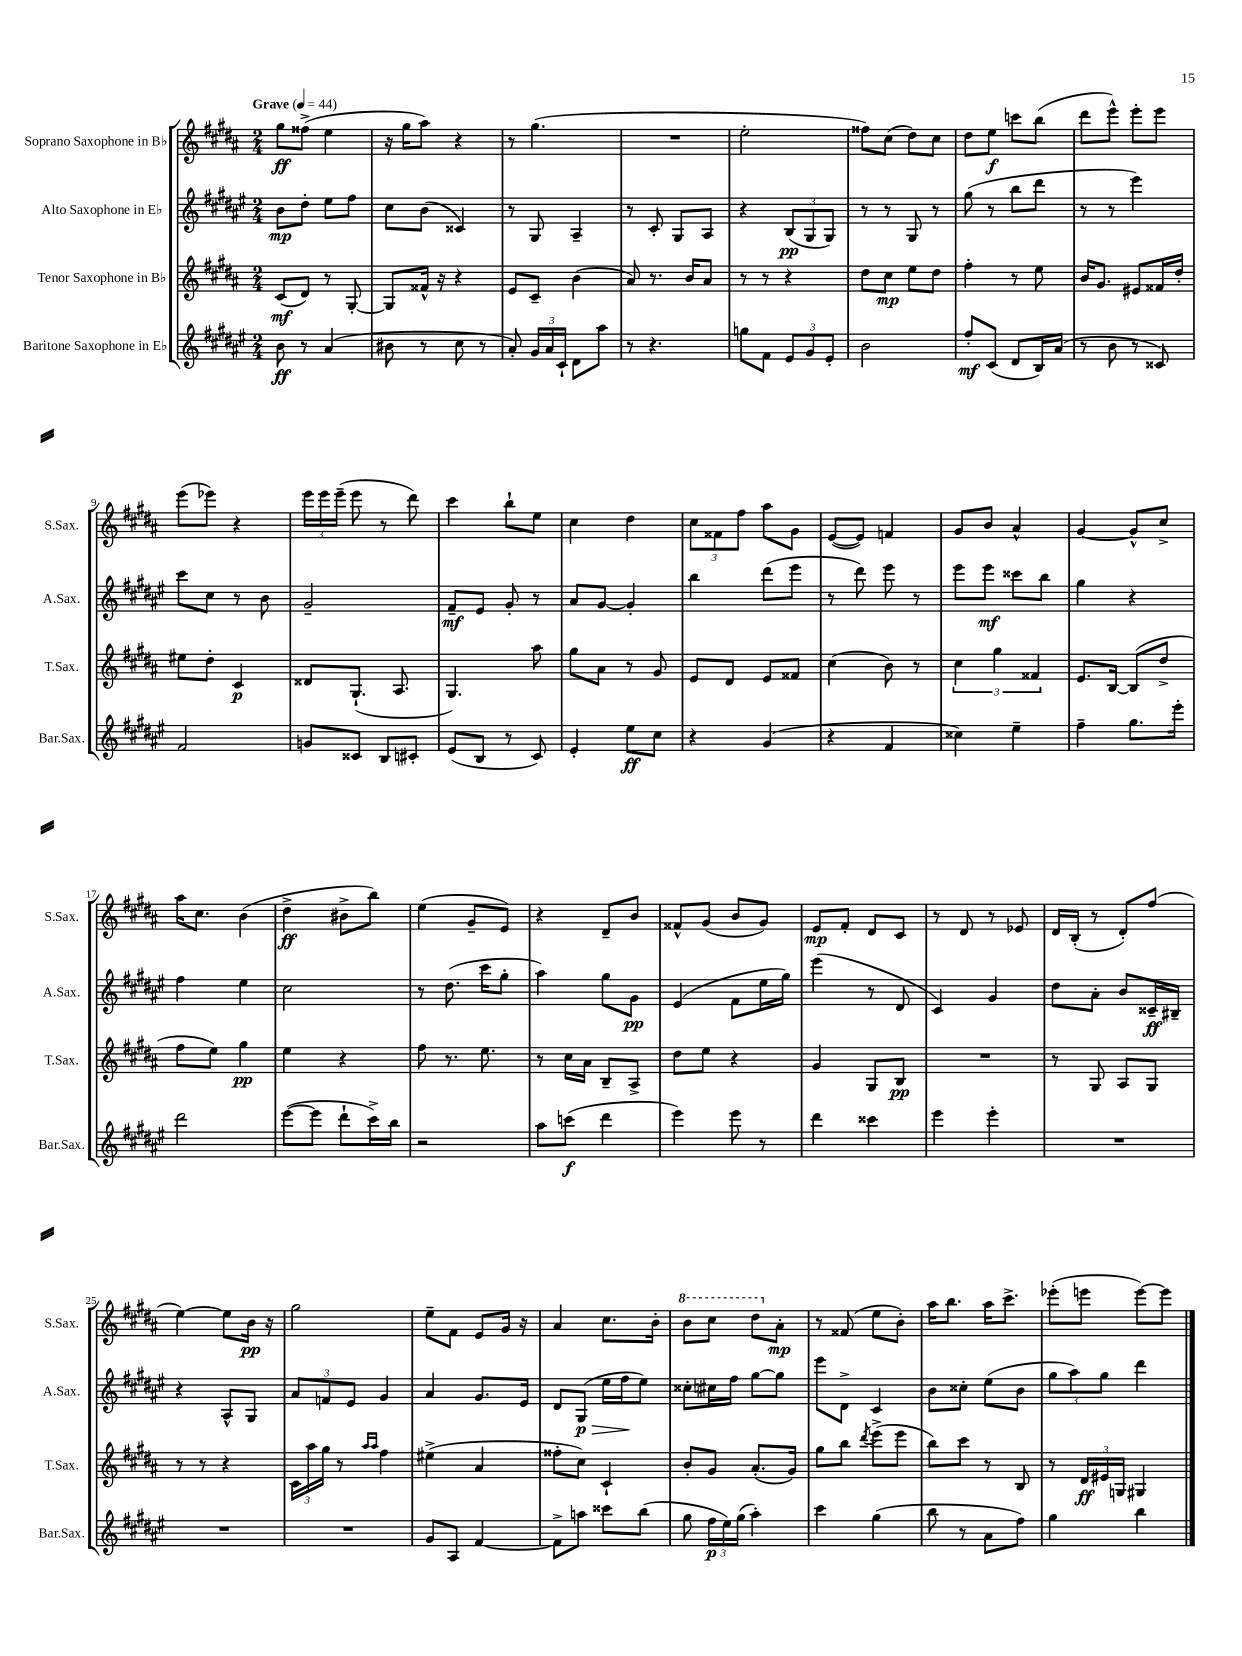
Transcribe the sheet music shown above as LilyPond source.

<<
\new StaffGroup <<
\new Staff = "s0" \with { instrumentName = "Soprano Saxophone in Bb" shortInstrumentName = "S.Sax." } {
    \clef treble \key b \major \numericTimeSignature \time 2/4 \tempo "Grave" 4 = 44
    \autoBeamOff gis''8[\ff fisis''8]->( e''4 |
    r16 gis''16[ ais''8]) r4 |
    r8 gis''4.( |
    R2 |
    e''2-. |
    fisis''8[) cis''8]( dis''8[) cis''8] |
    dis''8[ e''8]\f c'''8[ b''8]( |
    dis'''8[ e'''8]-^) e'''8[-. e'''8] |
    e'''8[( ees'''8]) r4 |
    \tuplet 3/2 { e'''16[ e'''16 e'''16]--( } e'''8 r8 dis'''8) |
    cis'''4 b''8[-! e''8] |
    cis''4 dis''4 |
    \tuplet 3/2 { cis''8[ fisis'8 fis''8] } ais''8[ gis'8] |
    e'8[~( e'8]) f'4 |
    gis'8[ b'8] ais'4-^ |
    gis'4~ gis'8[-^ cis''8]-> |
    ais''16[ cis''8.] b'4( |
    dis''4->\ff bis'8[-> b''8]) |
    e''4( gis'8[-- e'8]) |
    r4 dis'8[-- b'8] |
    fisis'8[-^ gis'8]( b'8[ gis'8]) |
    e'8[\mp fis'8]-. dis'8[ cis'8] |
    r8 dis'8 r8 ees'8 |
    dis'16[ b16]-.( r8 dis'8[-.) fis''8]( |
    e''4~) e''8[ b'16]\pp r16 |
    gis''2 |
    e''8[-- fis'8] e'8[ gis'16] r16 |
    ais'4 cis''8.[ b'16]-. |
    \ottava #1 b''8[ cis'''8] dis'''8[ \ottava #0 ais'8]-.\mp |
    r8 fisis'8( e''8[ b'8]-.) |
    ais''16[ b''8.] ais''16[ cis'''8.]-> |
    ees'''8[-.( e'''8] e'''8[~) e'''8] \bar "|." |
}
\new Staff = "s1" \with { instrumentName = "Alto Saxophone in Eb" shortInstrumentName = "A.Sax." } {
    \clef treble \key fis \major \numericTimeSignature \time 2/4
    \autoBeamOff b'8[\mp dis''8]-. eis''8[ fis''8] |
    cis''8[ b'8]( cisis'4) |
    r8 gis8 ais4-- |
    r8 cis'8-. gis8[ ais8] |
    r4 \tuplet 3/2 { b8[\pp( gis8 gis8]) } |
    r8 r8 gis8 r8 |
    gis''8( r8 b''8[ dis'''8] |
    r8 r8 eis'''4) |
    cis'''8[ cis''8] r8 b'8 |
    gis'2-- |
    fis'8[--\mf eis'8] gis'8-. r8 |
    ais'8[ gis'8]~ gis'4-. |
    b''4 dis'''8[( eis'''8] |
    r8 dis'''8) eis'''8 r8 |
    eis'''8[ eis'''8]\mf cisis'''8[ b''8] |
    gis''4 r4 |
    fis''4 eis''4 |
    cis''2 |
    r8 dis''8.( cis'''16[ gis''8]-. |
    ais''4) gis''8[ gis'8]\pp |
    eis'4( fis'8[ eis''16 gis''16]) |
    eis'''4( r8 dis'8 |
    cis'4) gis'4 |
    dis''8[ ais'8]-. b'8[ cisis'16--\ff bis16]-- |
    r4 ais8[-^ gis8] |
    \tuplet 3/2 { ais'8[ f'8 eis'8] } gis'4 |
    ais'4 gis'8.[ eis'16] |
    dis'8[ gis8]\p\>( eis''16[ fis''16\! eis''8]) |
    cisis''8[-. cis''16 fis''16] gis''8[~ gis''8] |
    eis'''8[ dis'8]-> cis'4 |
    b'8[ cisis''8]-. eis''8[( b'8] |
    \tuplet 3/2 { gis''8[ ais''8) gis''8] } dis'''4 \bar "|." |
}
\new Staff = "s2" \with { instrumentName = "Tenor Saxophone in Bb" shortInstrumentName = "T.Sax." } {
    \clef treble \key b \major \numericTimeSignature \time 2/4
    \autoBeamOff cis'8[\mf( dis'8]) r8 gis8~-. |
    gis8[ fisis'16]-^ r16 r4 |
    e'8[ cis'8]-- b'4( |
    ais'8) r8. b'16[ ais'8] |
    r8 r8 r4 |
    dis''8[ cis''8]\mp e''8[ dis''8] |
    fis''4-. r8 e''8 |
    b'16[ gis'8.] eis'8[ fisis'16 dis''16]-. |
    eis''8[ dis''8]-. cis'4\p |
    disis'8[ gis8.]-!( ais8. |
    gis4.) ais''8 |
    gis''8[ ais'8] r8 gis'8 |
    e'8[ dis'8] e'8[ fisis'8] |
    cis''4( b'8) r8 |
    \tuplet 3/2 { cis''4 gis''4 fisis'4 } |
    e'8.[ b16]~ b8[( dis''8]-> |
    fis''8[ e''8]) gis''4\pp |
    e''4 r4 |
    fis''8 r8. e''8. |
    r8 cis''16[ ais'16] b8[-- ais8]-> |
    dis''8[ e''8] r4 |
    gis'4 gis8[ b8]\pp |
    R2 |
    r8 gis8 ais8[ gis8] |
    r8 r8 r4 |
    \tuplet 3/2 { cis'16[ ais''16 gis''16] } r8 \grace { ais''16[ ais''16] } fis''4 |
    eis''4->( ais'4 |
    fisis''8[-. cis''8]) cis'4-! |
    b'8[-. gis'8] ais'8.[-.( gis'16]) |
    gis''8[ b''8] \acciaccatura { dis'''8 } e'''8[->( e'''8] |
    b''8[) cis'''8] r8 b8 |
    r8 \tuplet 3/2 { dis'16[\ff eis'16 g16] } gis4 \bar "|." |
}
\new Staff = "s3" \with { instrumentName = "Baritone Saxophone in Eb" shortInstrumentName = "Bar.Sax." } {
    \clef treble \key fis \major \numericTimeSignature \time 2/4
    \autoBeamOff b'8\ff r8 ais'4( |
    bis'8 r8 cis''8 r8 |
    ais'8-.) \tuplet 3/2 { gis'16[ ais'16 cis'16]-! } dis'8[ ais''8] |
    r8 r4. |
    g''8[ fis'8] \tuplet 3/2 { eis'8[ gis'8 eis'8]-. } |
    b'2 |
    fis''8[-.\mf cis'8]( dis'8[ b16) ais'16]( |
    r8 b'8 r8 cisis'8) |
    fis'2 |
    g'8[ cisis'8] b8[ cis'8]-. |
    eis'8[( b8] r8 cis'8) |
    eis'4-. eis''8[\ff cis''8] |
    r4 gis'4( |
    r4 fis'4 |
    cisis''4) eis''4-- |
    fis''4-- gis''8.[ eis'''16]-. |
    dis'''2 |
    eis'''8[~( eis'''8] dis'''8[-! cis'''16->) b''16] |
    r2 |
    ais''8[ c'''8]\f( dis'''4 |
    eis'''4) eis'''8 r8 |
    dis'''4 cisis'''4 |
    eis'''4 eis'''4-. |
    R2 |
    R2 |
    R2 |
    gis'8[ ais8] fis'4~ |
    fis'8[-> a''8] cisis'''8[ b''8]( |
    gis''8 \tuplet 3/2 { fis''16[\p eis''16) gis''16]( } ais''4-.) |
    cis'''4 gis''4( |
    b''8 r8 ais'8[ fis''8]) |
    gis''4 b''4 \bar "|." |
}
>>
>>
